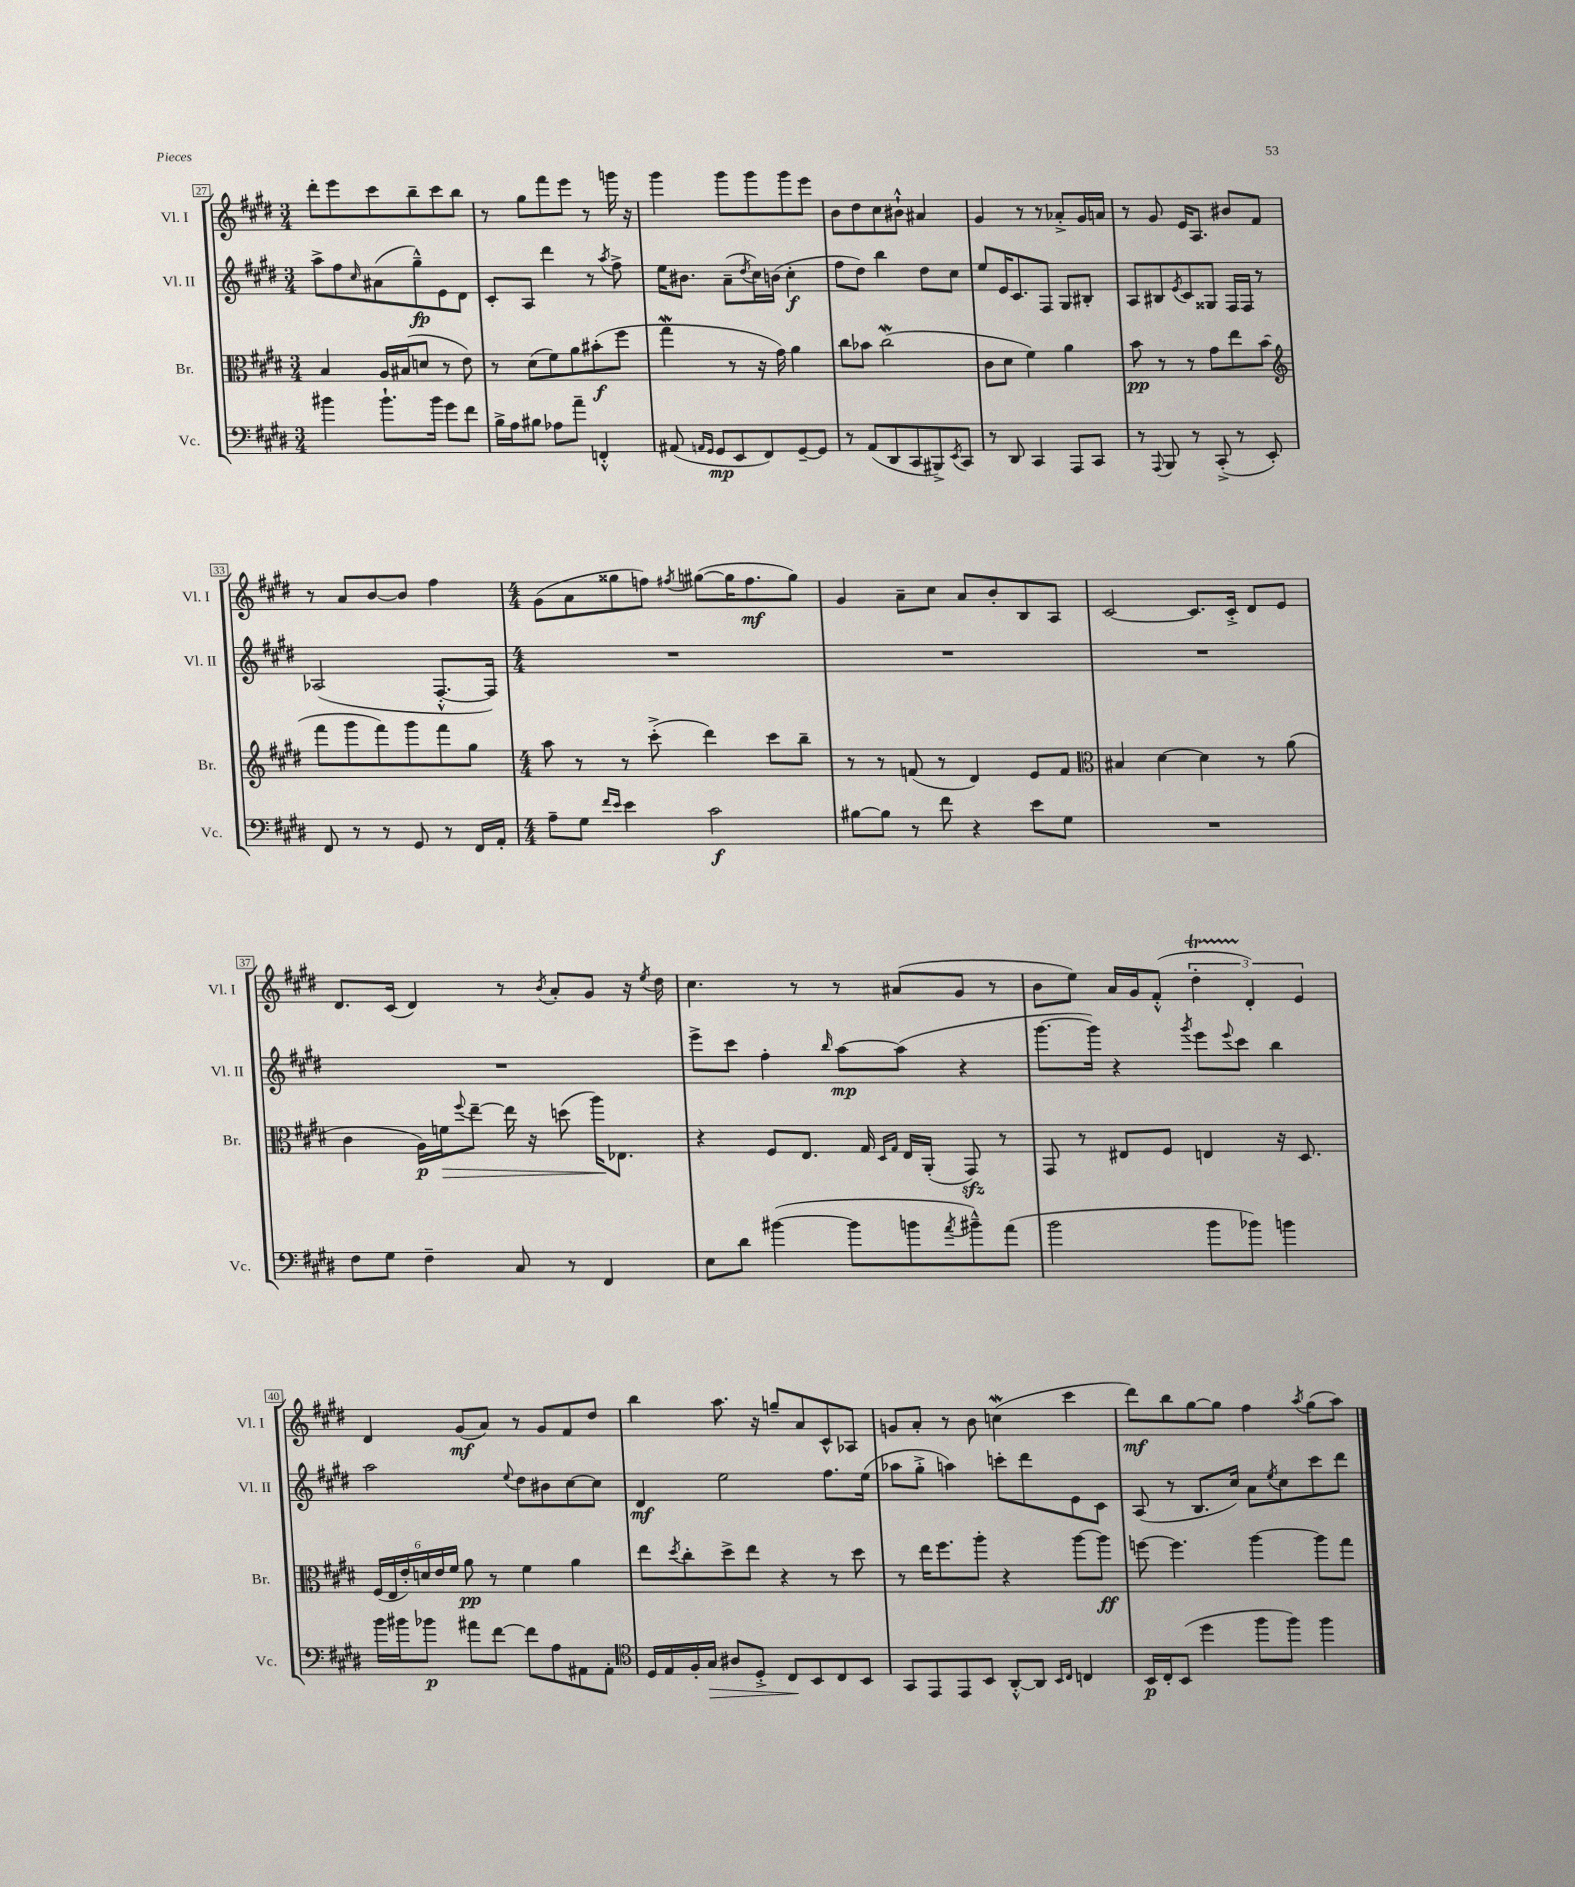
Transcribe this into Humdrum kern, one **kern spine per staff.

**kern	**dynam	**kern	**dynam	**kern	**dynam	**kern	**dynam
*part4	*part4	*part3	*part3	*part2	*part2	*part1	*part1
*staff4	*staff4	*staff3	*staff3	*staff2	*staff2	*staff1	*staff1
*I"Vc.	*	*I"Br.	*	*I"Vl. II	*	*I"Vl. I	*
*I'Vc.	*	*I'Br.	*	*I'Vl. II	*	*I'Vl. I	*
*clefF4	*	*clefC3	*	*clefG2	*	*clefG2	*
*k[f#c#g#d#]	*	*k[f#c#g#d#]	*	*k[f#c#g#d#]	*	*k[f#c#g#d#]	*
*M3/4	*	*M3/4	*	*M3/4	*	*M3/4	*
=27	=27	=27	=27	=27	=27	=27	=27
4b#X\	.	4B/	.	8aa^\L	.	8ddd#'\L	.
.	.	.	.	8ff#\	.	8eee\	.
.	.	.	.	16qqcc#/	.	.	.
8.b#`\L	.	16A/LL	.	(8a#X\	.	8ccc#\	.
.	.	(16B#X/J	.	.	.	.	.
.	.	8dn/J	.	8gg#~^^\)	fp	8bb~\	.
16b#\Jk	.	.	.	.	.	.	.
8g#\L	.	8r	.	8e\	.	8ccc#\	.
8f#\J	.	8e\)	.	8d#\J	.	8bb\J	.
=28	=28	=28	=28	=28	=28	=28	=28
16B^\LL	.	8r	.	8c#'/L	.	8r	.
16A\J	.	.	.	.	.	.	.
8B#X\J	.	(8d#\L	.	8A/J	.	8gg#\L	.
8A-X\L	.	8f#\)	.	4ddd#\	.	8fff#\	.
8a~\J	.	8a\	.	.	.	8eee\J	.
4FFn'^^/	.	(8b#X'\	f	8r	.	8r	.
.	.	.	.	8qaa/	.	.	.
.	.	8ff#\J	.	8ff#^\	.	16gggn\	.
.	.	.	.	.	.	16r	.
=29	=29	=29	=29	=29	=29	=29	=29
(8AA#X/	.	4gg#W\	.	16ee\KL	.	4ggg#\	.
.	.	.	.	8.b#X\J	.	.	.
16qqAAn/LL	.	.	.	.	.	.	.
16qqGG#/JJ	.	.	.	.	.	.	.
8GG#/L	mp	.	.	.	.	.	.
8EE/	.	8r	.	(8a~\L	.	8ggg#\L	.
.	.	.	.	8qdd#/	.	.	.
8FF#/)	.	16r	.	16cc#\L)	.	8ggg#\	.
.	.	16g#\)	.	(16bn\JJ	.	.	.
[8GG#~/	.	4a\	.	4cc#'\	f	8ggg#\	.
8GG#/J]	.	.	.	.	.	8eee\J	.
=30	=30	=30	=30	=30	=30	=30	=30
8r	.	8cc#\L	.	8ff#\L	.	8b\L	.
(8AA/L	.	8b-X\J	.	8dd#\J)	.	8dd#\	.
8DD#/	.	(2cc#W\	.	4bb\	.	8cc#\	.
8CC#/	.	.	.	.	.	8b#X`^^\J	.
8BBB#X^/)	.	.	.	8dd#\L	.	4a#X/	.
8qEE/	.	.	.	.	.	.	.
8CC#/J	.	.	.	8cc#\J	.	.	.
=31	=31	=31	=31	=31	=31	=31	=31
8r	.	8c#\L	.	8ee/L	.	4g#/	.
8DD#/	.	8d#\J	.	16e/K	.	.	.
.	.	.	.	8.c#/	.	.	.
4CC#/	.	4f#\)	.	.	.	8r	.
.	.	.	.	8F#/J	.	8r	.
8AAA/L	.	4a\	.	8G#/L	.	8a-X'^/L	.
8CC#/J	.	.	.	8B#X'/J	.	16g#/L	.
.	.	.	.	.	.	16an/JJ	.
=32	=32	=32	=32	=32	=32	=32	=32
8r	.	8b\	pp	8A/L	.	8r	.
8qqAAA/	.	.	.	.	.	.	.
8BBB/	.	8r	.	8B#X/	.	8g#/	.
.	.	.	.	8qe/	.	.	.
8r	.	8r	.	8c#/	.	16e/KL	.
.	.	.	.	.	.	8.A/J	.
(8CC#'^/	.	8g#\L	.	8G##X/J	.	.	.
8r	.	8ee\	.	16F#/LL	.	8b#X/L	.
.	.	.	.	16F#/JJ	.	.	.
8EE'/)	.	(8b\J	.	8r	.	8f#/J	.
!!LO:LB:g=z
=33	=33	=33	=33	=33	=33	=33	=33
*	*	*clefG2	*	*	*	*	*
8FF#/	.	8fff#\L	.	(2A-X/	.	8r	.
8r	.	8ggg#\	.	.	.	8a/L	.
8r	.	8fff#\)	.	.	.	[8b/	.
8GG#/	.	8ggg#\	.	.	.	8b/J]	.
8r	.	8fff#\	.	[8.F#'^^/L	.	4ff#\	.
16FF#/LL	.	8gg#\J	.	.	.	.	.
16AA'/JJ	.	.	.	16F#/Jk])	.	.	.
=34	=34	=34	=34	=34	=34	=34	=34
*M4/4	*	*M4/4	*	*M4/4	*	*M4/4	*
8A~\L	.	8aa\	.	1r	.	(8g#\L	.
8G#\J	.	8r	.	.	.	8a\	.
16qqf#/LL	.	.	.	.	.	.	.
16qqe/JJ	.	.	.	.	.	.	.
4e\	.	8r	.	.	.	8gg##X\	.
.	.	(8ccc#'^\	.	.	.	8ffn\J)	.
.	.	.	.	.	.	8qff#X/	.
2c#\	f	4ddd#\)	.	.	.	([8gg#X\L	.
.	.	.	.	.	.	16gg#\K]	.
.	.	.	.	.	.	8.ff#\	mf
.	.	8ccc#\L	.	.	.	.	.
.	.	8bb~\J	.	.	.	8gg#\J)	.
=35	=35	=35	=35	=35	=35	=35	=35
[8B#X\L	.	8r	.	1r	.	4g#/	.
8B#\J]	.	8r	.	.	.	.	.
8r	.	(8fn/	.	.	.	8a~\L	.
8f#\	.	8r	.	.	.	8cc#\J	.
4r	.	4d#/)	.	.	.	8a/L	.
.	.	.	.	.	.	8b'/	.
8e\L	.	8e/L	.	.	.	8B/	.
8G#\J	.	8f/J	.	.	.	8A/J	.
=36	=36	=36	=36	=36	=36	=36	=36
*	*	*clefC3	*	*	*	*	*
1r	.	4B#X/	.	1r	.	[2c#/	.
.	.	[4d#\	.	.	.	.	.
.	.	4d#\]	.	.	.	8.c#/L]	.
.	.	.	.	.	.	16c#'^/Jk	.
.	.	8r	.	.	.	8d#/L	.
.	.	(8a\	.	.	.	8e/J	.
!!LO:LB:g=z
=37	=37	=37	=37	=37	=37	=37	=37
8F#\L	.	4c#\	.	1r	.	8.d#/L	.
8G#\J	.	.	.	.	.	.	.
.	.	.	.	.	.	(16c#/Jk	.
4F#~\	.	16A\LL)	p	.	.	4d#/)	.
!	!	!	!LO:HP:b	!	!	!	!
.	.	16fn\J	>	.	.	.	.
.	.	8qqff#/	.	.	.	.	.
.	.	[8ee~\J	.	.	.	.	.
8C#/	.	16ee\]	.	.	.	8r	.
.	.	16r	.	.	.	.	.
.	.	.	.	.	.	8qb/	.
8r	.	(8ddn\	.	.	.	8a'/L	.
4FF#/	.	16aa\KL)	.	.	.	8g#/J	.
.	.	8.E-X\J	]	.	.	.	.
.	.	.	.	.	.	16r	.
.	.	.	.	.	.	8qee/	.
.	.	.	.	.	.	16dd#\	.
=38	=38	=38	=38	=38	=38	=38	=38
8E\L	.	4r	.	8eee^\L	.	4.cc#\	.
8d#\J	.	.	.	8ccc#\J	.	.	.
([4b#X\	.	8F#/L	.	4ff#'\	.	.	.
.	.	8.E/J	.	.	.	8r	.
.	.	.	.	16qqbb/	.	.	.
8b#\L]	.	.	.	[8aa\L	mp	8r	.
.	.	16G#/	.	.	.	.	.
.	.	16qqD#/LL	.	.	.	.	.
.	.	16qqG#/JJ	.	.	.	.	.
8bn\	.	16E/LL	.	(8aa\J]	.	(8a#X/L	.
.	.	(16AA'/JJ	.	.	.	.	.
8qa/	.	.	.	.	.	.	.
8b#X~^^\)	.	8GG#zz/)	.	4r	.	8g#/J	.
(8a\J	.	8r	.	.	.	8r	.
=39	=39	=39	=39	=39	=39	=39	=39
2b\	.	8GG#/	.	[8.ggg#\L	.	8b\L	.
.	.	8r	.	.	.	8ee\J)	.
.	.	.	.	16ggg#\Jk])	.	.	.
.	.	8E#X/L	.	4r	.	16a/LL	.
.	.	.	.	.	.	16g#/J	.
.	.	8F#/J	.	.	.	(8f#'^^/J	.
.	.	.	.	8qggg#/	.	.	.
8b\L	.	4En/	.	8eee\L	.	6dd#t'\	.
.	.	.	.	8qqeee/	.	.	.
8b-X\J)	.	.	.	8ccc#\J	.	.	.
.	.	.	.	.	.	6d#'/)	.
4bn\	.	16r	.	4bb\	.	.	.
.	.	8.D#/	.	.	.	.	.
.	.	.	.	.	.	6e/	.
!!LO:LB:g=z
=40	=40	=40	=40	=40	=40	=40	=40
16b\LL	.	(24F#/LL	.	2aa\	.	4d#/	.
.	.	24E/	.	.	.	.	.
16b#X\J	.	.	.	.	.	.	.
.	.	24e'/)	.	.	.	.	.
8b-X\J	p	24dn/	.	.	.	.	.
.	.	24e/	.	.	.	.	.
.	.	24f#/JJ	.	.	.	.	.
8a#X\L	.	8a\	pp	.	.	(8g#/L	mf
[8f#\J	.	8r	.	.	.	8a/J)	.
.	.	.	.	8qqee/	.	.	.
8f#\L]	.	4f#\	.	8dd#\L	.	8r	.
8A\	.	.	.	8b#X\	.	8g#/L	.
8AA#X\	.	4a\	.	[8cc#\	.	8f#/	.
8AA#'\J	.	.	.	8cc#\J]	.	8dd#/J	.
=41	=41	=41	=41	=41	=41	=41	=41
*clefC4	*	*	*	*	*	*	*
16D#/LL	.	8ee\L	.	4d#/	mf	4bb\	.
16E/	.	.	.	.	.	.	.
.	.	8qdd#/	.	.	.	.	.
16F#'/	.	8cc#'\	.	.	.	.	.
!	!LO:HP:b	!	!	!	!	!	!
16G#/JJ	>	.	.	.	.	.	.
8A#X/L	.	8dd#^\	.	2ee\	.	8.aa\	.
8D#'^/J	.	8ee\J	.	.	.	.	.
.	.	.	.	.	.	16r	.
8C#/L	.	4r	.	.	.	8ggn~/L	.
8BB/	]	.	.	.	.	8a/	.
8C#/	.	8r	.	8.ff#\L	.	8c#^^/	.
8BB/J	.	8dd#\	.	.	.	8A-X/J	.
.	.	.	.	(16ee\Jk	.	.	.
=42	=42	=42	=42	=42	=42	=42	=42
8GG#/L	.	8r	.	8aa-X\L	.	8gn/L	.
8EE/	.	16ee\KL	.	8gg#'^\J	.	8a'/J	.
.	.	8.ff#\	.	.	.	.	.
8EE/	.	.	.	4aan\)	.	8r	.
8BB/J	.	8aa'\J	.	.	.	8b\	.
[8AA'^^/L	.	4r	.	8cccn'\L	.	(4ccnw\	.
8AA/J]	.	.	.	8ddd#\	.	.	.
16qqBB/LL	.	.	.	.	.	.	.
16qqC#/JJ	.	.	.	.	.	.	.
4Cn/	.	[8aa\L	.	8e\	.	4ccc#\	.
.	.	8aa\J]	ff	8c#\J	.	.	.
=43	=43	=43	=43	=43	=43	=43	=43
16BB/LL	p	[8ffn\	.	(8A/	.	8ddd#\L)	mf
16C#'/J	.	.	.	.	.	.	.
(8BB/J	.	4.ff\]	.	8r	.	8bb\	.
4dd#\	.	.	.	8.B/L	.	[8gg#\	.
.	.	.	.	.	.	8gg#\J]	.
.	.	.	.	16cc#/Jk)	.	.	.
8ff#\L	.	[4aa\	.	8a\L	.	4ff#\	.
.	.	.	.	8qee/	.	.	.
8ff#\J)	.	.	.	8cc#\	.	.	.
.	.	.	.	.	.	8qaa/	.
4ff#\	.	8aa\L]	.	8ccc#\	.	(8gg#\L	.
.	.	8gg#\J	.	8ddd#\J	.	8aa\J)	.
==	==	==	==	==	==	==	==
*-	*-	*-	*-	*-	*-	*-	*-
